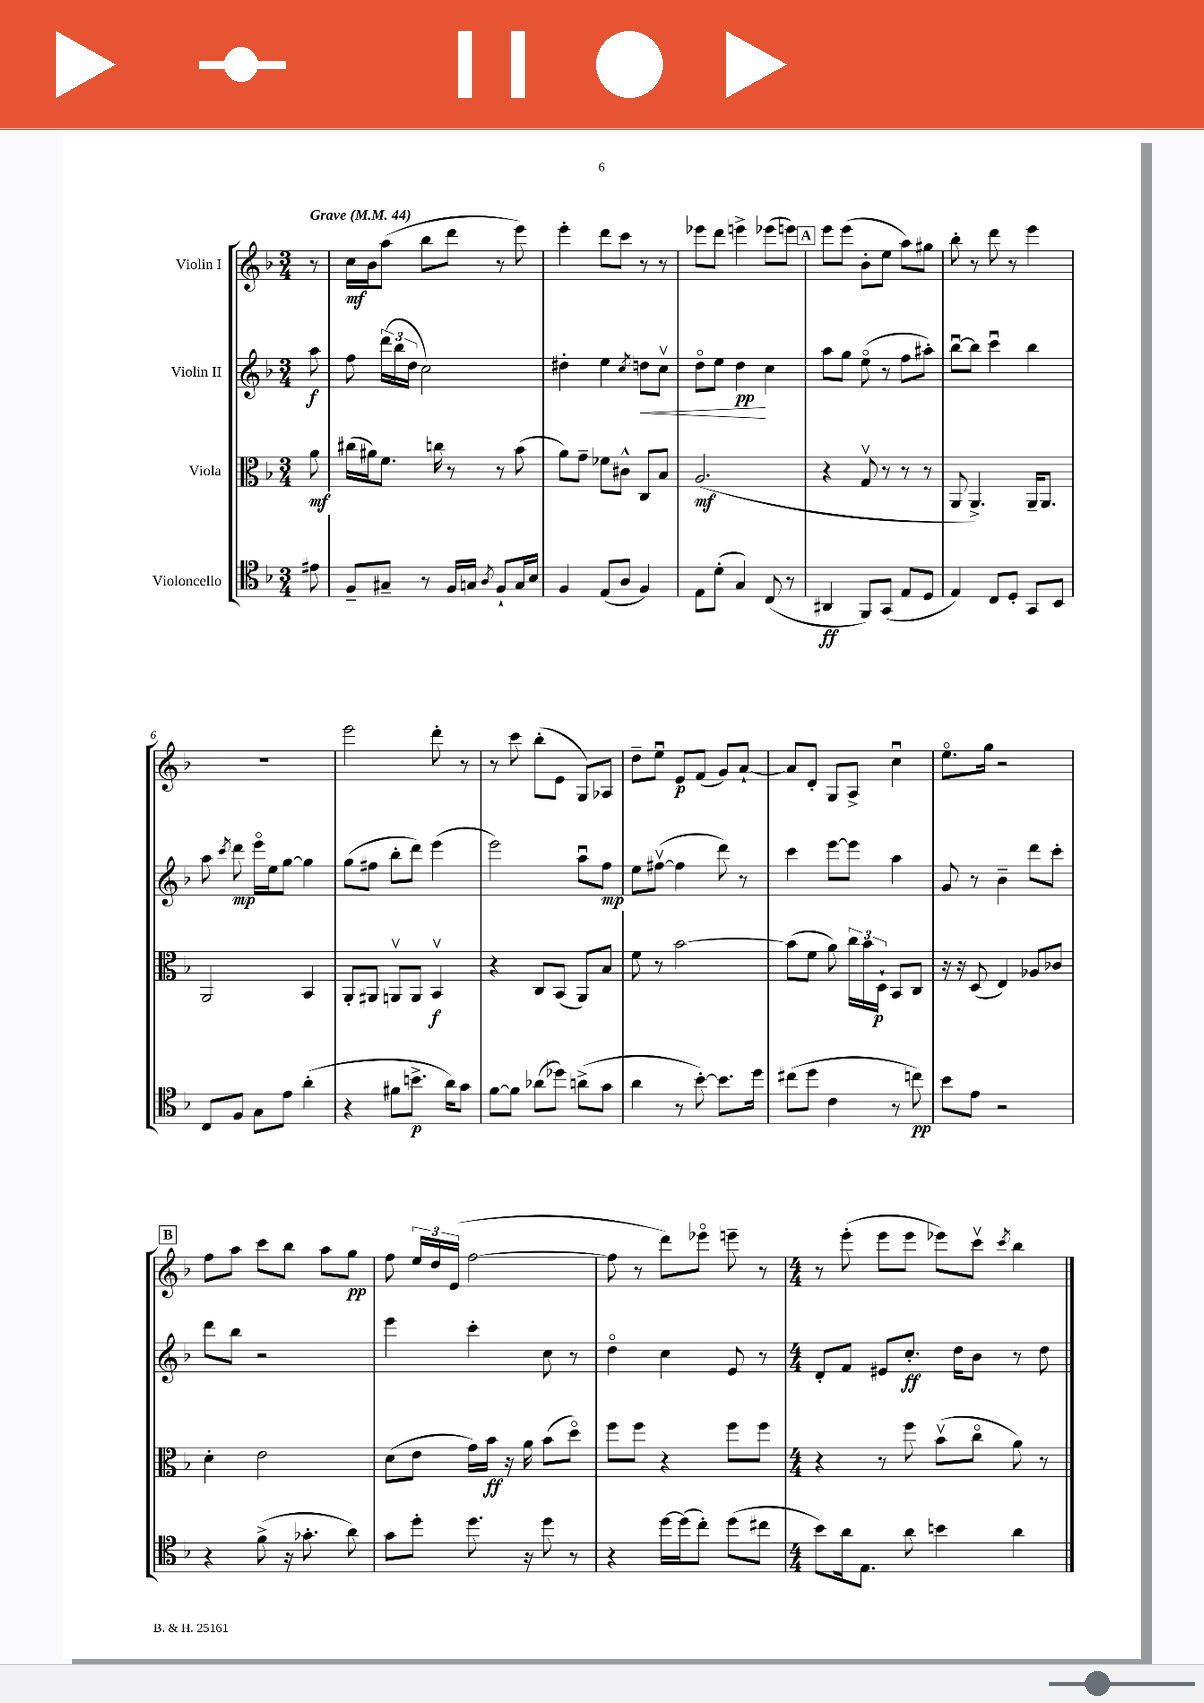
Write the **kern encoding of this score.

**kern	**kern	**kern	**kern
*staff4	*staff3	*staff2	*staff1
*clefC4	*clefC3	*clefG2	*clefG2
*k[b-]	*k[b-]	*k[b-]	*k[b-]
*M3/4	*M3/4	*M3/4	*M3/4
*MM44	*MM44	*MM44	*MM44
8e#\	8a\	8aa\	8r
=	=	=	=
8F~/L	(16cc#\LL	8ff\	16cc\LL
.	16a#\J)	.	16b-\J
8G#~/J	8.f\J	(24ddd\LL	(8aa\J
.	.	24bb-\	.
.	.	24dd\JJ	.
8r	.	2cc\)	8bb-\L
.	16cc\	.	.
16F/LL	8r	.	8ddd\J
16G/JJ	.	.	.
8qA/	.	.	.
8F`/L	8r	.	8r
16G/L	(8b-\	.	8eee\)
16B-/JJ	.	.	.
=	=	=	=
4F/	8a\L)	4dd#'\	4eee'\
.	8g~\J	.	.
(8E/L	8f-\L	4ee\	8ddd\L
8A/J	8c#^^\J	.	8ccc\J
.	.	8qcc/	.
4F/)	8C/L	8dd\L	8r
.	8B-/J	8ccv\J	8r
=	=	=	=
8E\L	(2.A/	8ddo\L	8eee-\L
(8d'\J	.	8ee\J	8ddd\J
4G/)	.	4dd\	4eee^\
(8C/	.	4cc\	(8eee-\L
8r	.	.	8eee\J)
=	=	=	=
4AA#/	4r	8aa\L	8eee\L
.	.	8gg\J	(8eee\J
8FF/L)	8Gv/	(8eeo\	8b-'\L
(8GG/J	8r	8r	8ee\J
8E/L	8r	8ff\L	8aa\L)
8D/J	8r	8aa#'\J)	8gg#\J
=	=	=	=
4E/)	8AA/	[8bb-u\L	8bb-'\
.	4.AA^/)	8bb-\]J	8r
8C/L	.	4cccu\	8ddd\
8D'/J	.	.	8r
8GG/L	16AA~/LK	4bb-\	4eee\
.	8.AA/J	.	.
8BB-/J	.	.	.
=	=	=	=
8C/L	2AA/	8aa\	2.r
.	.	8qccc/	.
8F/J	.	8ddd\	.
8G\L	.	16eeeo\LL	.
.	.	16ee\J	.
8e\J	.	[8gg\J	.
(4a'\	4BB-/	4gg\]	.
=	=	=	=
4r	8AA'/L	(8gg\L	2eee\
.	8AA#/J	8ff#\J	.
8f#\L	8AAv/L	8bb-'\L	.
8.b^\J	8AA/J	8ddd\J)	.
.	4BB-v/	(4eee\	8ddd'\
16a\LK)	.	.	.
8g\J	.	.	8r
=	=	=	=
[8f\L	4r	2eee\)	8r
8f\]J	.	.	8ccc\
(8a-\L	8C/L	.	(8bb-'\L
8dd-\J)	(8BB-/J	.	8e\J
(8a^\L	8AA/L)	8aau\L	8G/L)
8g\J	8B-/J	8ff\J	8A-/J
=	=	=	=
4a\	8f\	8ee\L	8dd~\L
.	8r	([8ff#v\J	8eeu\J
8r	[2b-\	4ff#\]	8e/L
[8b-'\)	.	.	(8f/J
8.b-\]L	.	8ddd\)	8g/L)
.	.	8r	[8a`/J
16dd\Jk	.	.	.
=	=	=	=
(8cc#\L	(8b-\]L	4ccc\	8a/]L
8dd\J	8f\J	.	8d'/J
4c\	8a\)	[8eee\L	8G/L
.	24cc\LL	8eee\]J	8A^/J
.	24b-\	.	.
.	24D`\JJ	.	.
8r	8BB-/L	4aa\	4ccu\
8cc\)	8C/J	.	.
=	=	=	=
8b-\L	16r	8g/	8.eeo\L
.	16r	.	.
8e\J	(8D/	8r	.
.	.	.	16gg\Jk
2r	4E/)	4b-~\	2r
.	8A-/L	8ddd\L	.
.	8c-/J	8ccc'\J	.
=	=	=	=
4r	4d'\	8ddd\L	8ff\L
.	.	8bb-\J	8aa\J
(8f^\	2e\	2r	8ccc\L
16r	.	.	8bb-\J
8.g-'\	.	.	.
.	.	.	8aa\L
8a\)	.	.	8gg\J
=	=	=	=
8g\L	(8d\L	4eee\	8ff\
8dd'\J	8e\J	.	24ee/LL
.	.	.	24dd/
.	.	.	(24e/JJ
8.dd\	16g\LL)	4ccc'\	[2ff\
.	16b-\JJ	.	.
.	16r	.	.
16r	16a\	.	.
8dd\	(8b-\L	8cc\	.
8r	8ddo\J)	8r	.
=	=	=	=
4r	8ff\L	4ddo\	8ff\]
.	8ff\J	.	8r
[16dd\LL	4r	4cc\	8ddd\L)
(16dd\]J	.	.	.
8cc'\J)	.	.	8eee-o\J
(8dd\L	8ff\L	8e/	8eee~\
8cc#\J	8ff\J	8r	8r
=	=	=	=
*M4/4	*M4/4	*M4/4	*M4/4
8b-\L)	4r	8d'/L	8r
16a\k	.	8f/J	(8eee'\
8.E\J	.	.	.
.	8r	8e#/L	8eee\L
8a\	8ff\	8.cc'/J	8eee\J
4b\	(8b-v\L	.	8eee-\L)
.	.	16dd\LK	.
.	8cco\J	8b-\J	8cccv\J
.	.	.	8qccc/
4a\	8a\)	8r	4bb-\
.	8r	8dd\	.
==	==	==	==
*-	*-	*-	*-
